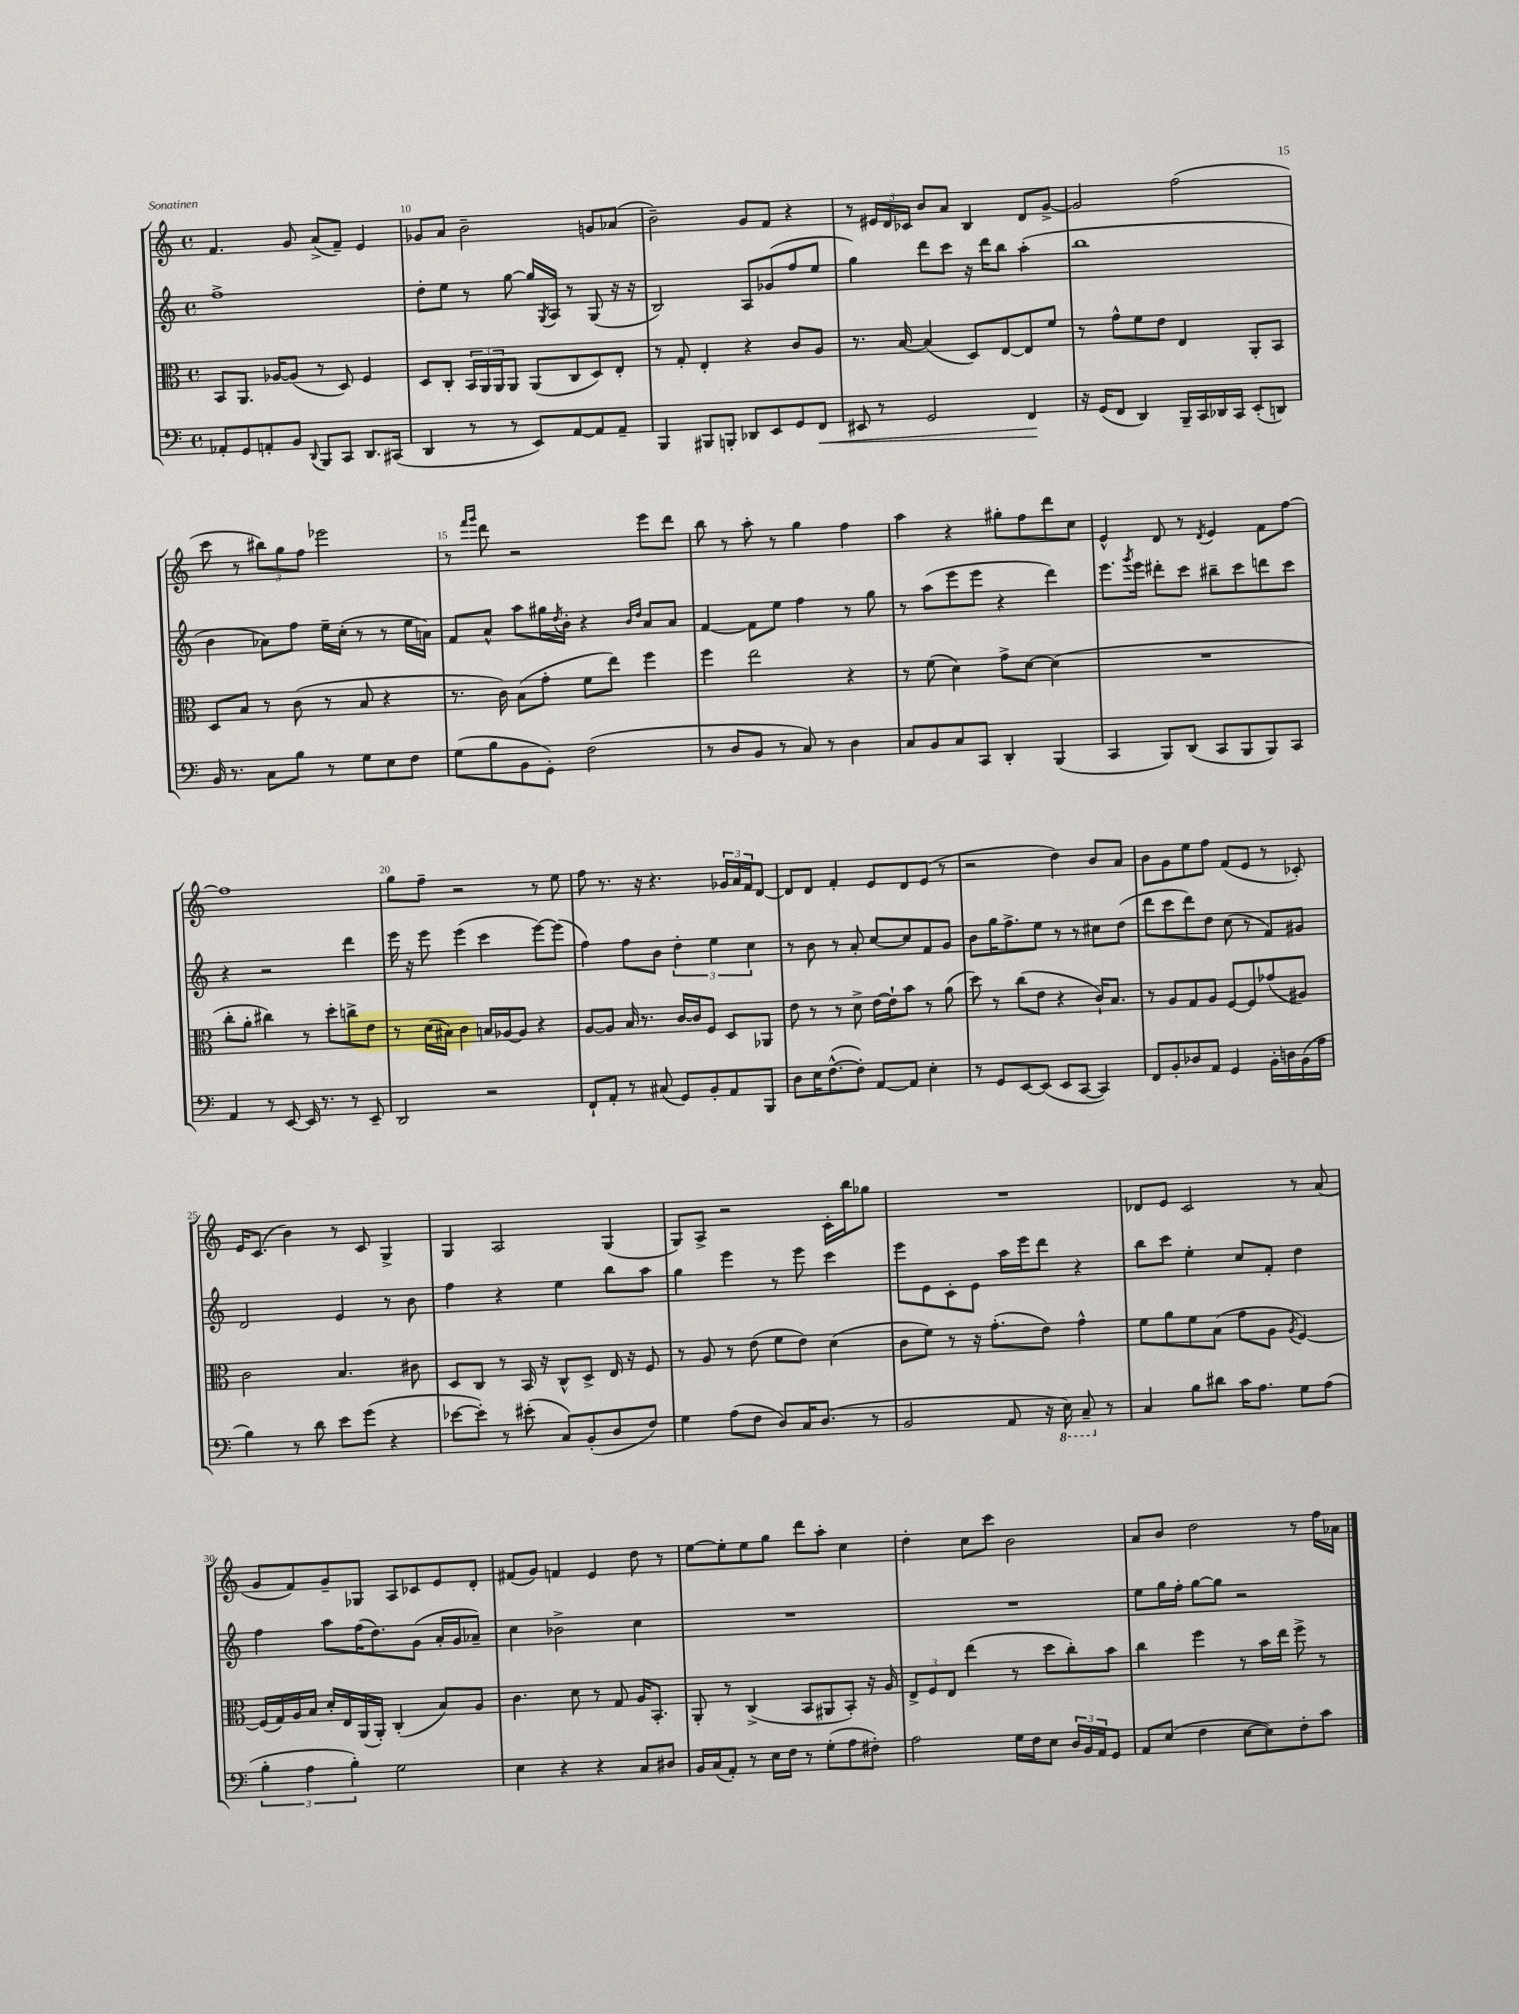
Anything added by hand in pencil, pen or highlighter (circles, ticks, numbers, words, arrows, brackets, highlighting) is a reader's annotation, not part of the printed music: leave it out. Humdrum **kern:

**kern	**dynam	**kern	**kern	**kern
*part4	*part4	*part3	*part2	*part1
*staff4	*staff4	*staff3	*staff2	*staff1
*clefF4	*	*clefC3	*clefG2	*clefG2
*k[]	*	*k[]	*k[]	*k[]
*M4/4	*	*M4/4	*M4/4	*M4/4
*met(c)	*	*met(c)	*met(c)	*met(c)
=9	=9	=9	=9	=9
8AA-X'/L	.	8BB/L	1ff^	4.f/
8GG/	.	8.AA/J	.	.
8AAn'/	.	.	.	.
.	.	[16A-X/KL	.	.
8BB/J	.	(8A-/J]	.	8g/
8qqDD/	.	.	.	.
8BBB/L	.	8r	.	(8a^/L
8CC/J	.	8D/)	.	8f~/J)
8.DD/L	.	4F/	.	4e/
(16CC#X/Jk	.	.	.	.
=10	=10	=10	=10	=10
4DD/	.	8D/L	8dd'\L	8g-X/L
.	.	8C'/J	8ee\J	8a/J
8r	.	24BB/LL	8r	2b~\
.	.	24AA/	.	.
.	.	24AA/J	.	.
8r	.	8AA/J	[8gg\	.
8EE/L)	.	(8AA/L	16gg/LL]	.
.	.	.	8qG/	.
.	.	.	16A/JJ	.
[8AA/	.	8C/	8r	.
8AA/]	.	8D/)	(8G/	8gn/L
8AA~/J	.	8E'/J	16r	(8a-X/J
.	.	.	16r	.
=11	=11	=11	=11	=11
4BBB/	.	8r	2B/)	2b~\)
.	.	8G'/	.	.
8BBB#X/L	.	4E'/	.	.
8BBBn'/J	.	.	.	.
8DD-X/L	.	4r	8A/L	8g/L
8EE/	.	.	(8g-X/	8f/J
8GG/	.	8c/L	8ff/	4r
!	!LO:HP:b	!	!	!
8FF/J	<	8A/J	8ee/J	.
=12	=12	=12	=12	=12
8EE#X/	.	8.r	4gg\)	8r
8r	.	.	.	24e#X/LL
.	.	.	.	24d/
.	.	[16B/	.	.
.	.	.	.	24c-X/JJ
2GG/	.	(4B/]	8ddd\L	8b/L
.	.	.	8ccc\J	8a/J
.	.	8D/L)	16r	4B/
.	.	.	16ddd\KL	.
.	.	[8E/	8bb\J	.
4FF/	.	8E/]	(4aa'\	8d/L
.	.	8f/J	.	[8g^/J
.	[	.	.	.
=13	=13	=13	=13	=13
16r	.	8r	1bb	2g/]
(16GG/KL	.	.	.	.
8FF/J	.	8g^^\L	.	.
4DD/)	.	8f\	.	.
.	.	8e\J	.	.
16BBB~/LL	.	4E/	.	(2ff\
16CC/	.	.	.	.
16DD-X/	.	.	.	.
16CC/JJ	.	.	.	.
(8EE'/L	.	8AA'/L	.	.
8DDn/J)	.	8BB/J	.	.
!!LO:LB:g=z
=14	=14	=14	=14	=14
16BB/	.	8D/L	4b\	8ccc\
8.r	.	.	.	.
.	.	8B/J	.	8r
8C\L	.	8r	8a-X\L)	12bb#X\L)
.	.	.	.	12gg\
8B\J	.	(8c\	8ff\J	.
.	.	.	.	12ff\J
8r	.	8r	16ee~\LL	2eee-X\
.	.	.	(16cc'\JJ	.
8G\L	.	8B/	8r	.
8E\	.	4r	8r	.
8F\J	.	.	16ee\LL	.
.	.	.	16an\JJ)	.
=15	=15	=15	=15	=15
(8G\L	.	8.r	8f/L	8r
.	.	.	.	16qqfff/LL
.	.	.	.	16qqggg/JJ
8B\	.	.	8a^^/J	8ddd\
.	.	16c\)	.	.
8BB\	.	(8B\L	8aa\L	2r
8GG'\J)	.	8g'\J	16gg#X\L	.
.	.	.	8qdd/	.
.	.	.	16b'\JJ	.
(2F\	.	8f\L	4r	.
.	.	8ee\J)	.	.
.	.	.	16qqb/LL	.
.	.	.	16qqdd/JJ	.
.	.	4ff\	8a/L	8eee\L
.	.	.	8a/J	8ddd\J
=16	=16	=16	=16	=16
8r	.	4ff\	[4f/	8bb\
8D/L	.	.	.	8r
8BB/J	.	2ee\	8f\L]	8aa'\
8r	.	.	8ee\J	8r
8C/)	.	.	4ff\	4gg\
8r	.	.	.	.
4D\	.	4r	8r	4ff\
.	.	.	8gg\	.
=17	=17	=17	=17	=17
8C/L	.	8r	8r	4aa\
8BB/	.	(8f\	(8aa\L	.
8C/	.	4d\)	8eee\	4r
8CC/J	.	.	8eee\J	.
4DD'/	.	8g^\L	4r	8gg#X'\L
.	.	[8d\J	.	8ff\
(4BBB/	.	(4d\]	4ddd\)	8ddd\
.	.	.	.	8cc\J
=18	=18	=18	=18	=18
4CC/	.	1r	8.eee\L	4e^^/
.	.	.	8qggg/	.
.	.	.	16eee\Jk	.
8BBB/L)	.	.	8ddd#X'\L	8d/
(8DD/J	.	.	8ccc\J	8r
.	.	.	.	8qd/
8CC/L	.	.	8bb#X~\L	4e/
8BBB/	.	.	8ccc\	.
8BBB/)	.	.	8dddn\	8f\L
8CC/J	.	.	8ccc\J	[8ff\J
!!LO:LB:g=z
=19	=19	=19	=19	=19
4AA/	.	8cc'\L	4r	1ff]
.	.	8a'\J	.	.
8r	.	4cc#X\)	2r	.
[8EE/	.	.	.	.
16EE/]	.	8r	.	.
8.r	.	.	.	.
.	.	8dd'\L	.	.
8r	.	8ccn^\	4ddd\	.
8EE~/	.	8e\J	.	.
=20	=20	=20	=20	=20
2DD/	.	8r	16eee\	8gg\L
.	.	.	16r	.
.	.	(16d\LL	8eee\	8ff~\J
.	.	16B#X\JJ)	.	.
.	.	4c\	(4eee\	2r
2r	.	16Bn/LL	4ccc\	.
.	.	[16A-X/J	.	.
.	.	8A-/J]	.	.
.	.	4r	[8eee\L)	8r
.	.	.	(8eee\J]	8ee\
=21	=21	=21	=21	=21
8FF`/L	.	[8A/L	4ff\)	8ff\
8AA'/J	.	8A/J]	.	8.r
8r	.	16B/	8ff\L	.
.	.	8.r	.	16r
(8C#X/	.	.	8b\J	4.r
8GG/L)	.	[16c/LL	6dd'\	.
.	.	16c/J]	.	.
8BB'/	.	8F/J	.	.
.	.	.	6ee\	.
8AA/	.	8D/L	.	24g-X/LL
.	.	.	.	24a/
.	.	.	6cc\	24f/J
8BBB/J	.	8AA-X/J	.	[8d/J
=22	=22	=22	=22	=22
8D\L	.	8e\	8r	8d/L]
16E\K	.	8r	8b\	8d/J
([8.F^^\	.	.	.	.
.	.	8r	8r	4f'/
8F'\J])	.	8d^\	8a'/	.
[8AA/L	.	[16e\LL	[8cc/L	8e/L
.	.	16e`\J]	.	.
8AA/J]	.	8b\J	8cc/]	8d/
4E'\	.	8r	8f/	(8e/J
.	.	(8a\	8g/J	8r
=23	=23	=23	=23	=23
8r	.	8dd\)	8b\L	2r
8GG/L	.	8r	16gg\K	.
.	.	.	8.ff^\	.
[8EE/	.	(8cc\L	.	.
(8EE/J]	.	8e\J	8ee\J	.
8EE/L	.	4r	8r	4dd\)
[8CC/J	.	.	8r	.
4CC/])	.	16c`/KL)	8cc#X\L	8b/L
.	.	8.B/J	.	.
.	.	.	(8dd\J	8a/J
=24	=24	=24	=24	=24
8FF/L	.	8r	8ddd\L	8b\L
8BB'/	.	8A/L	8ccc\	8g\
8D-X/	.	8G/	8ddd\)	8ee\
8AA/J	.	8A/J	8dd\J	8ff\J
4GG/	.	[8F/L	(8cc\	(8f/L
.	.	8F/]	8r	8e/J
16BB'\LL	.	(8g-X/	8f/L)	8r
16Dn\	.	.	.	.
(16BB\	.	8A#X/J)	8g#X/J	8c-X'/)
16A\JJ	.	.	.	.
!!LO:LB:g=z
=25	=25	=25	=25	=25
4B\)	.	2c\	2d/	16e/KL
.	.	.	.	(8.c/J
8r	.	.	.	4b\)
8d\	.	.	.	.
8e\L	.	4.B/	4e/	8r
(8g\J	.	.	.	8c/
4r	.	.	8r	4G^/
.	.	8c#X\	8b\	.
=26	=26	=26	=26	=26
[8e-X\L	.	8D/L	4ff\	4G/
8e-'\J])	.	8C/J	.	.
8r	.	8r	4r	2A/
(8e#X'\	.	16BB/	.	.
.	.	16r	.	.
8C/L)	.	8C^^/L	4ee\	.
(8BB'/	.	8D^/J	.	.
8D/	.	16E/	8bb\L	(4G/
.	.	16r	.	.
8F/J)	.	8F/	8aa\J	.
=27	=27	=27	=27	=27
4G\	.	8r	4gg\	8G/L)
.	.	8A/	.	8A^/J
(8A\L	.	8r	4eee\	2r
8F\J	.	(8e\	.	.
8D/L)	.	8f\L	8r	.
16C/K	.	8e\J)	8eee\	.
(8.D/J	.	.	.	.
.	.	(4d\	4ccc\	16c'\LL
.	.	.	.	16bb\J
8r	.	.	.	8gg-X\J
=28	=28	=28	=28	=28
2BB/	.	8c\L	8eee\L	1r
.	.	8f\J)	8e\	.
.	.	8r	8c'\	.
.	.	16r	8e\J	.
.	.	(8.g'\L	.	.
8AA/	.	.	16aa\LL	.
.	.	.	16eee\J	.
16r	.	8e\J)	8ddd\J	.
*8ba	*	*	*	*
16EE\)	.	.	.	.
8CC~/	.	4g^^\	4r	.
*X8ba	*	*	*	*
8r	.	.	.	.
=29	=29	=29	=29	=29
4C/	.	8f\L	8bb\L	8d-X/L
.	.	8a\	8ccc\J	8e/J
8B\L	.	8f\	4ee'\	2c/
8d#X\J	.	(8B\J	.	.
16c\KL	.	8g\L	8cc/L	.
8.A\J	.	.	.	.
.	.	8A\J	8f'/J	.
.	.	8qA/	.	.
8G\L	.	[4F/)	4dd\	8r
(8A\J	.	.	.	(8a/
!!LO:LB:g=z
=30	=30	=30	=30	=30
6B'\	.	(16F/LL]	4ff\	8g/L
.	.	16G/)	.	.
.	.	16A/	.	8f/)
6A\	.	.	.	.
.	.	16B/JJ	.	.
.	.	16d'/LL	8aa\L	8g~/
.	.	16E/	.	.
6B'\)	.	.	.	.
.	.	(16AA/	(16ff\K	8G-X/J
.	.	16AA'/JJ)	8.dd\)	.
2G\	.	(4C'/	.	8A/L
.	.	.	(8g\J	8c-X/
.	.	8B/L)	16a'/LL	8e/
.	.	.	16g/J	.
.	.	8A/J	8a-X~/J)	8d'/J
=31	=31	=31	=31	=31
4E\	.	4.c\	4cc\	(8f#X/L
.	.	.	.	8g/J)
4r	.	.	2b-X^\	4fn/
.	.	8d\	.	.
4r	.	8r	.	4e/
.	.	8G/	.	.
8C/L	.	16A/KL	4cc\	8dd\
.	.	8.BB'/J	.	.
8D#X/J	.	.	.	8r
=32	=32	=32	=32	=32
16BB/LL	.	8AA'/	1r	[8ee\L
(16C/J	.	.	.	.
8AA'/J)	.	8r	.	8ee'\]
8r	.	(4C^/	.	8ee\
16E\LL	.	.	.	8gg\J
16F\JJ	.	.	.	.
8r	.	8BB/L	.	8ddd\L
(8G'\L	.	8AA#X/	.	8aa'\J
8A\	.	8BB'/J)	.	4cc\
8F#X'\J)	.	16r	.	.
.	.	16A/	.	.
=33	=33	=33	=33	=33
2A\	.	12E^/L	1r	4dd'\
.	.	12F/	.	.
.	.	12E/J	.	.
.	.	(4ee\	.	8cc\L
.	.	.	.	8ccc\J
16G\LL	.	8r	.	2b\
16F\J	.	.	.	.
8E\J	.	8dd\L	.	.
24D/LL	.	8cc'\)	.	.
24BB/	.	.	.	.
24AA/J	.	.	.	.
8GG/J	.	8b\J	.	.
=34	=34	=34	=34	=34
8AA/L	.	4cc\	8ee\L	8a/L
(8E/J	.	.	16gg\L	8b/J
.	.	.	16ff'\JJ	.
4F\	.	4ff\	[8gg\L	2dd\
.	.	.	8gg\J]	.
[8E\L	.	8r	2r	.
8E\])	.	16b\LL	.	.
.	.	16ee\JJ	.	.
8F'\	.	8ff^\	.	8r
8c\J	.	8r	.	16ff\LL
.	.	.	.	16a-X\JJ
==	==	==	==	==
*-	*-	*-	*-	*-
